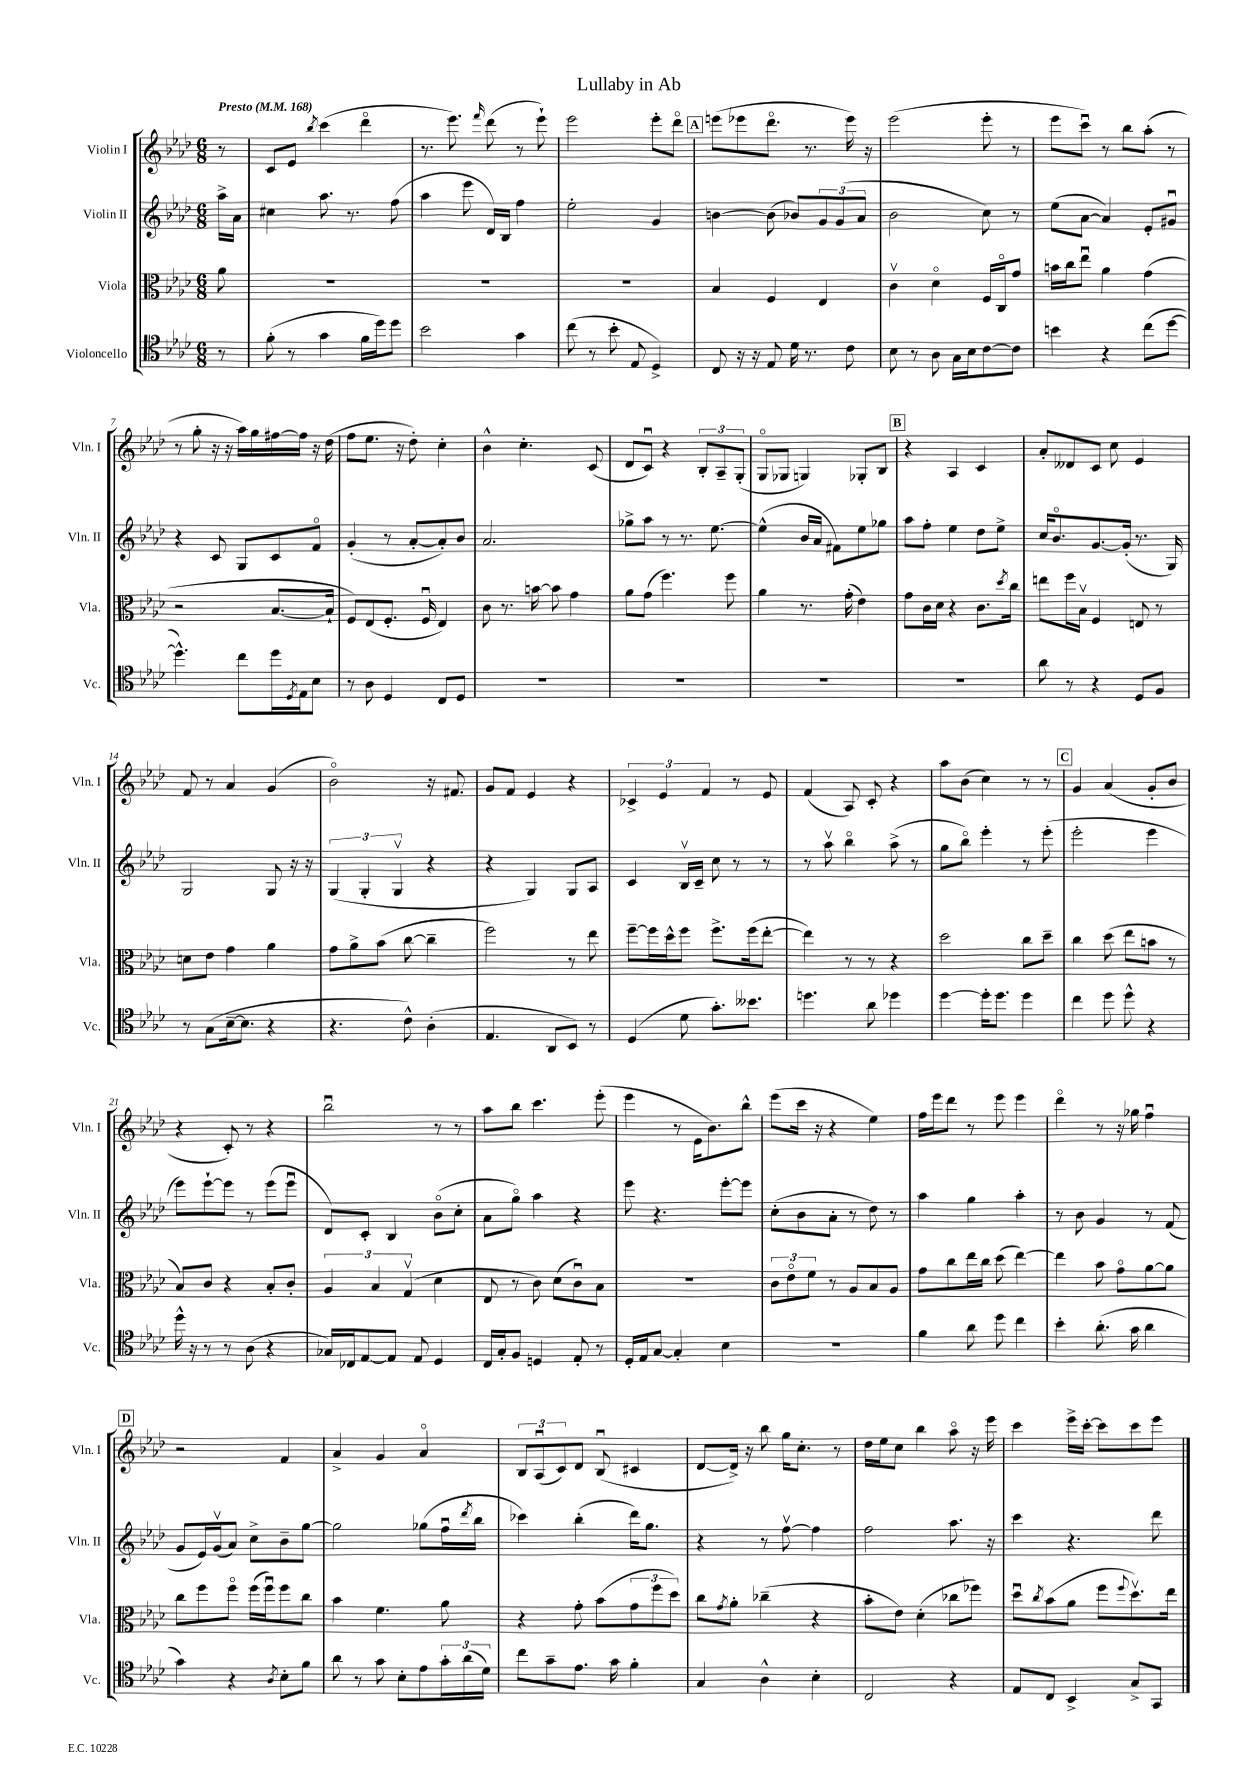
\header { title = "Lullaby in Ab" }
<<
\new StaffGroup <<
\new Staff = "s0" \with { instrumentName = "Violin I" shortInstrumentName = "Vln. I" } {
    \clef treble \key aes \major \numericTimeSignature \time 6/8 \partial 8 \tempo "Presto" 4 = 168
    r8 |
    c'8 ees'8 \acciaccatura { bes''8 } c'''4( des'''4\flageolet |
    r8. ees'''8.) \grace { f'''16 } des'''8( r8 ees'''8-!) |
    ees'''2 ees'''8-. des'''8\flageolet |
    \mark \markup { \box "A" } e'''8( ees'''8 des'''8.\flageolet r8. ees'''16) r16 |
    ees'''2( ees'''8-. r8 |
    ees'''8 c'''8\downbow) r8 bes''8 aes''8-.( r8 |
    r8 g''8-. r16 r16 aes''16) g''16 fis''16~ fis''16 r16 des''16( |
    f''8 ees''8. r16 des''8-.) c''4-. |
    bes'4-^ c''4.-. c'8( |
    des'8 c'8\downbow) r4 \tuplet 3/2 { bes8-. aes8-- g8-.( } |
    g8\flageolet ges8 g4) ges8-. bes8 |
    \mark \markup { \box "B" } r4 aes4 c'4 |
    aes'8-. deses'8 c'8 c''8 ees'4 |
    f'8 r8 aes'4 g'4( |
    bes'2\flageolet) r16 fis'8. |
    g'8 f'8 ees'4 r4 |
    \tuplet 3/2 { ces'4-> ees'4 f'4 } r8 ees'8 |
    f'4( aes8) c'8-. r4 |
    aes''8 bes'8( c''4) r8 r8 |
    \mark \markup { \box "C" } g'4 aes'4( g'8-. bes'8 |
    r4 c'8-.) r8 r4 |
    bes''2\downbow r8 r8 |
    aes''8 bes''8 c'''4. ees'''8-.( |
    ees'''4 r8 ees'16 bes'8.) bes''8-^ |
    ees'''8( c'''16 r16 r4 ees''4) |
    f''16 ees'''16 des'''8 r8 ees'''8 ees'''4 |
    des'''4\flageolet r8 r16 ges''16 f''4\downbow |
    \mark \markup { \box "D" } r2 f'4 |
    aes'4-> g'4 aes'4\flageolet |
    \tuplet 3/2 { bes8 aes8\downbow( c'8) } des'8 bes8\downbow( cis'4 |
    des'8~ des'16->) r16 bes''8 g''16 c''8.-. r8 |
    des''16 ees''16 c''8 bes''4 aes''8\flageolet r16 ees'''16 |
    c'''4 ees'''16-> c'''16~-. c'''8 c'''8 ees'''8 \bar "|." |
}
\new Staff = "s1" \with { instrumentName = "Violin II" shortInstrumentName = "Vln. II" } {
    \clef treble \key aes \major \numericTimeSignature \time 6/8 \partial 8
    aes''16-> aes'16 |
    cis''4 aes''8. r8. f''8( |
    aes''4 ees'''8 des'16) bes16 f''4 |
    ees''2-. g'4 |
    \mark \markup { \box "A" } b'4~ b'8( bes'8) \tuplet 3/2 { g'8 g'8( aes'8 } |
    bes'2 c''8) r8 |
    ees''8( aes'8~ aes'4) ees'8-. gis'8\downbow |
    r4 c'8 g8 c'8 f'8\flageolet |
    g'4-.( r8 aes'8~-. aes'8-.) bes'8 |
    aes'2. |
    ges''8-> aes''8 r8 r8. ees''8.~ |
    ees''4-^( bes'16 aes'16 fis'8) ees''8 ges''8 |
    \mark \markup { \box "B" } aes''8 f''8-. ees''4 des''8 ees''8-> |
    c''16 bes'8.\flageolet g'8.~ g'16-.( r8. g16) |
    g2 g8 r16 r16 |
    \tuplet 3/2 { g4( g4-. g4\upbow } r4 |
    r4 g4) g8 aes8 |
    c'4 bes16\upbow c'16-- c''8 r8 r8 |
    r8 aes''8\upbow bes''4\flageolet aes''8->( r8 |
    g''8 bes''8\flageolet) ees'''4-. r8 ees'''8-.( |
    \mark \markup { \box "C" } ees'''2-. ees'''4 |
    ees'''8) ees'''8~-! ees'''8 r8 ees'''8( ees'''8\downbow |
    des'8) c'8-. bes4 bes'8\flageolet( c''8-. |
    aes'8 g''8\flageolet) aes''4 r4 |
    ees'''8 r4. ees'''8~-. ees'''8 |
    c''8-.( bes'8 aes'8-. r8 des''8) r8 |
    aes''4 g''4 aes''4-. |
    r8 bes'8 g'4 r8 f'8( |
    \mark \markup { \box "D" } g'8 ees'16) g'16\upbow( aes'8) c''8-> bes'8-- g''8~ |
    g''2 ges''8( f''16\downbow \acciaccatura { des'''8 } bes''16 |
    ces'''4) bes''4-.( des'''16) g''8. |
    r4 r8 f''8~\upbow f''4 |
    f''2 aes''8. r16 |
    c'''4 r4. des'''8 \bar "|." |
}
\new Staff = "s2" \with { instrumentName = "Viola" shortInstrumentName = "Vla." } {
    \clef alto \key aes \major \numericTimeSignature \time 6/8 \partial 8
    aes'8 |
    R2. |
    R2. |
    R2. |
    \mark \markup { \box "A" } bes4 f4 ees4 |
    c'4\upbow des'4\flageolet f16 c16\flageolet g'8 |
    b'16 c''16 ees''8\downbow aes'4 g'4( |
    r2 bes8.~ bes16-! |
    f8) ees8( f8.-. f16\downbow ees4) |
    c'8 r8. b'16~ b'8 g'4 |
    aes'8 g'8( f''4.) f''8 |
    aes'4 r8. g'16-.( ees'4) |
    \mark \markup { \box "B" } g'8 c'16 des'16 r4 c'8. \acciaccatura { des''8 } c''16 |
    e''8 f''16 bes16\upbow f4 e8 r8 |
    d'8 ees'8 g'4 aes'4 |
    g'8 aes'8-> bes'8( c''8~ c''4-- |
    f''2) r8 ees''8 |
    f''8~-- f''16 des''16-^ f''8 f''8.-> f''16( ees''8~-. |
    ees''4) r8 r8 r4 |
    des''2 c''8 des''8-- |
    \mark \markup { \box "C" } c''4 des''8( ees''8 b'8 r8 |
    bes8) c'8 r4 bes8-. c'8-. |
    \tuplet 3/2 { aes4 bes4 g4\upbow( } des'4 |
    ees8 r8 c'8) des'8( c'8\downbow) bes8 |
    R2. |
    \tuplet 3/2 { c'8 ees'8\flageolet f'8 } r8 aes8 bes8 aes8 |
    g'8 c''8 ees''16 c''16 des''8( ees''4~) |
    ees''4 bes'8 g'8\flageolet aes'8~ aes'8 |
    \mark \markup { \box "D" } c''8 f''8 f''8\flageolet f''16( f''16\downbow) f''8 c''8 |
    bes'4 f'4. aes'8 |
    r4 g'8-. bes'8( \tuplet 3/2 { g'8 f''8 des''8) } |
    c''8 \acciaccatura { g'8 } aes'8-. ces''4--( r4 |
    bes'8-. ees'8) des'4-.( ces''8 fes''8) |
    des''8\downbow \acciaccatura { c''8 } bes'8( aes'8 f''8 \appoggiatura { f''8 } des''8.\upbow) ees''16 \bar "|." |
}
\new Staff = "s3" \with { instrumentName = "Violoncello" shortInstrumentName = "Vc." } {
    \clef tenor \key aes \major \numericTimeSignature \time 6/8 \partial 8
    r8 |
    f'8-.( r8 g'4 f'16 des''16) des''8 |
    bes'2 g'4 |
    c''8( r8 bes'8-. ees8 des4->) |
    \mark \markup { \box "A" } c8 r16 r16 ees8 des'16 r8. c'8 |
    bes8 r8 aes8 g16 bes16 c'8~ c'8 |
    b'4 r4 c''8( des''8~ |
    des''4.-^) c''8 des''16 \acciaccatura { des8 } ees16 bes8 |
    r8 aes8 des4 c8 des8 |
    R2. |
    R2. |
    R2. |
    \mark \markup { \box "B" } R2. |
    aes'8 r8 r4 des8 f8 |
    r8 g8( bes16~-- bes8. r4 |
    r4. c'8-^) aes4-.( |
    ees4. aes,8 bes,8) r8 |
    des4( des'8 g'8.-.) beses'8. |
    d''4. aes'8 des''4 |
    des''4~ des''16-. des''8. des''4 |
    \mark \markup { \box "C" } c''4 des''8 des''8-^ r4 |
    des''16-^ r16 r8 r8 aes8( r4 |
    ges16) ces16 ees8~ ees8 ees8 des4 |
    c16 g16-. f8 d4 ees8-. r8 |
    des16-. ees16 g8~ g4-. bes4 |
    R2. |
    f'4 aes'8 des''8 c''4 |
    bes'4-. aes'8.-.( g'16 aes'4 |
    \mark \markup { \box "D" } g'4) r4 \acciaccatura { aes8 } bes8-. f'8 |
    aes'8 r8 g'8 bes8-. ees'8 \tuplet 3/2 { g'16-. aes'16( des'16) } |
    c''8 g'8-- ees'8. g'16 f'4-. |
    g4 aes4-^ bes4-. |
    c2 r4 |
    ees8 c8 bes,4-> g8-> g,8 \bar "|." |
}
>>
>>
